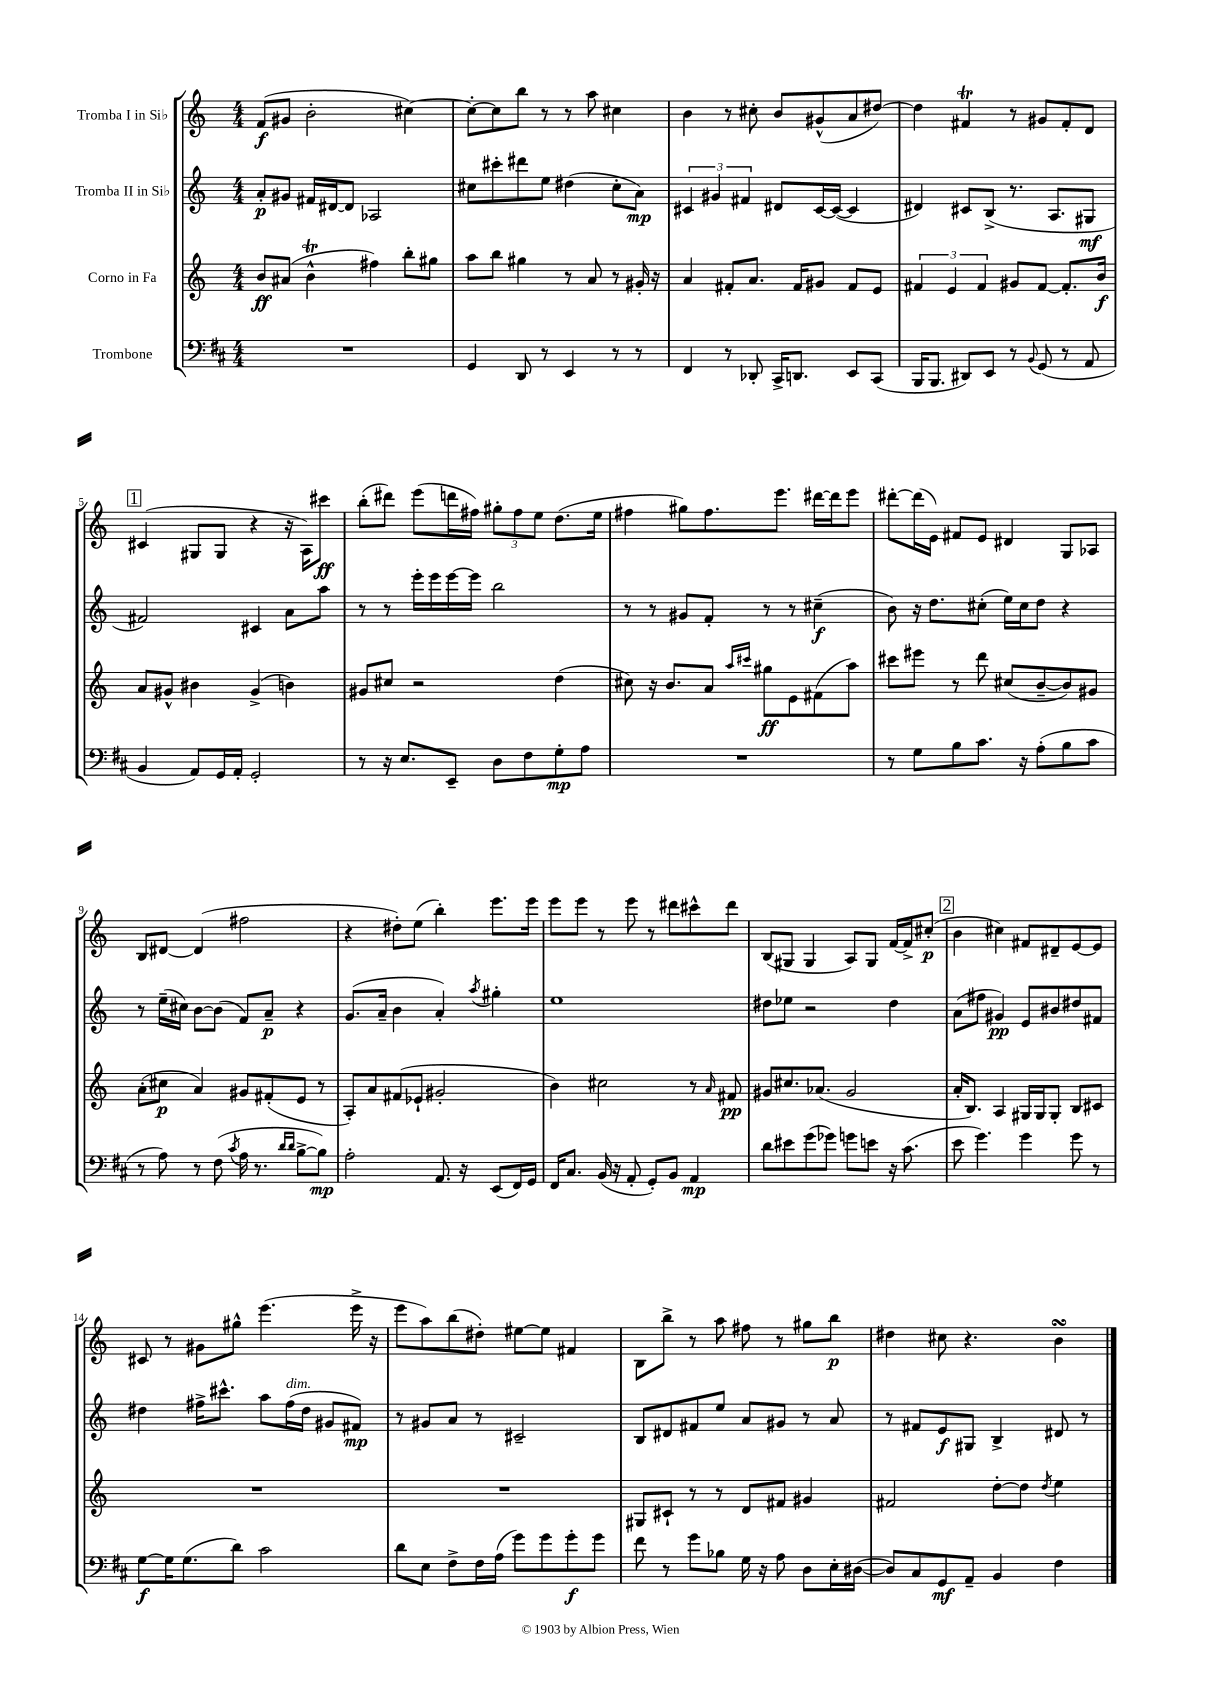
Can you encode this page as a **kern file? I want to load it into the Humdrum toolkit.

**kern	**dynam	**kern	**dynam	**kern	**dynam	**kern	**dynam
*part4	*part4	*part3	*part3	*part2	*part2	*part1	*part1
*staff4	*staff4	*staff3	*staff3	*staff2	*staff2	*staff1	*staff1
*I"Trombone	*	*I"Corno in Fa	*	*I"Tromba II in Si♭	*	*I"Tromba I in Si♭	*
*clefF4	*	*clefG2	*	*clefG2	*	*clefG2	*
*k[f#c#]	*	*k[]	*	*k[]	*	*k[]	*
*M4/4	*	*M4/4	*	*M4/4	*	*M4/4	*
=1	=1	=1	=1	=1	=1	=1	=1
1r	.	8b/L	ff	8a'/L	p	(8f/L	f
.	.	(8a#X/J	.	8g#X/J	.	8g#X/J	.
.	.	4bt^^\	.	16f#X/LL	.	2b'\	.
.	.	.	.	[16d#X/J	.	.	.
.	.	.	.	8d#/J]	.	.	.
.	.	4ff#X\)	.	2A-X/	.	.	.
.	.	8bb'\L	.	.	.	[4cc#X\)	.
.	.	8gg#X\J	.	.	.	.	.
=2	=2	=2	=2	=2	=2	=2	=2
4GG/	.	8aa\L	.	8cc#X\L	.	8cc#'\L_	.
.	.	8bb\J	.	8ccc#X'\	.	8cc#\]	.
8DD/	.	4gg#X\	.	8ddd#X\	.	8bb\J	.
8r	.	.	.	8ee\J	.	8r	.
4EE/	.	8r	.	(4dd#X\	.	8r	.
.	.	8a/	.	.	.	8aa\	.
8r	.	8r	.	8cc#'\L	.	4cc#X\	.
8r	.	16g#X'/	.	8a\J)	mp	.	.
.	.	16r	.	.	.	.	.
=3	=3	=3	=3	=3	=3	=3	=3
4FF#/	.	4a/	.	6c#X/	.	4b\	.
.	.	.	.	6g#X/	.	.	.
8r	.	8f#X'/L	.	.	.	8r	.
.	.	.	.	6f#X/	.	.	.
8DD-X'/	.	8.a/J	.	.	.	8cc#X'\	.
16CC#^/KL	.	.	.	8d#X/L	.	8b/L	.
8.DDn/J	.	16f#/KL	.	.	.	.	.
.	.	8g#X/J	.	[16c#/L	.	(8g#X^^/	.
.	.	.	.	(16c#/JJ_	.	.	.
8EE/L	.	8f#/L	.	4c#/]	.	8a/	.
(8CC#/J	.	8e/J	.	.	.	[8dd#X/J)	.
=4	=4	=4	=4	=4	=4	=4	=4
16BBB/KL	.	6f#X/	.	4d#X/)	.	4dd#\]	.
8.BBB/J	.	.	.	.	.	.	.
.	.	6e/	.	.	.	.	.
8DD#X/L)	.	.	.	8c#X/L	.	4f#Xt/	.
.	.	6f#/	.	.	.	.	.
8EE/J	.	.	.	(8B^/J	.	.	.
8r	.	8g#X/L	.	8.r	.	8r	.
8qqBB/	.	.	.	.	.	.	.
(8GG/	.	[8f#/J	.	.	.	8g#X/L	.
.	.	.	.	8.A/L	.	.	.
8r	.	8.f#'/L]	.	.	.	8f#'/	.
8AA/	.	.	.	8G#X/J	mf	8d/J	.
.	.	16b/Jk	f	.	.	.	.
!!LO:LB:g=z
!!LO:REH:place=s1:t=1
=5	=5	=5	=5	=5	=5	=5	=5
4BB/	.	8a/L	.	2f#X/)	.	(4c#X/	.
.	.	8g#X^^/J	.	.	.	.	.
8AA/L)	.	4b#X\	.	.	.	8G#X/L	.
16GG/L	.	.	.	.	.	8G#/J	.
16AA'/JJ	.	.	.	.	.	.	.
2GG'/	.	(4g#^/	.	4c#X/	.	4r	.
.	.	4bn\)	.	8a\L	.	16r	.
.	.	.	.	.	.	16A\KL)	.
.	.	.	.	8aa\J	.	8ccc#X\J	ff
=6	=6	=6	=6	=6	=6	=6	=6
8r	.	8g#X/L	.	8r	.	(8bb'\L	.
16r	.	8cc#X/J	.	8r	.	8ddd#X\J)	.
8.E/L	.	.	.	.	.	.	.
.	.	2r	.	16eee'\LL	.	(8eee\L	.
.	.	.	.	16eee\	.	.	.
8EE~/J	.	.	.	[16eee\	.	16dddn\L	.
.	.	.	.	16eee\JJ]	.	16ff#X\JJ)	.
8D\L	.	.	.	2bb\	.	12gg#X'\L	.
.	.	.	.	.	.	12ff#\	.
8F#\	.	.	.	.	.	.	.
.	.	.	.	.	.	12ee\J	.
8G'\	mp	(4dd\	.	.	.	(8.dd\L	.
8A\J	.	.	.	.	.	.	.
.	.	.	.	.	.	16ee\Jk	.
=7	=7	=7	=7	=7	=7	=7	=7
1r	.	8cc#X\)	.	8r	.	4ff#X\	.
.	.	16r	.	8r	.	.	.
.	.	8.b/L	.	.	.	.	.
.	.	.	.	8g#X/L	.	8gg#X\L)	.
.	.	8a/J	.	8f'/J	.	8.ff#\	.
.	.	16qqaa/LL	.	.	.	.	.
.	.	16qqccc#X/JJ	.	.	.	.	.
.	.	8gg#X\L	ff	8r	.	.	.
.	.	.	.	.	.	8.eee\J	.
.	.	8e\	.	8r	.	.	.
.	.	(8f#X\	.	(4cc#X~\	f	[16ddd#X\LL	.
.	.	.	.	.	.	16ddd#\J]	.
.	.	8aa\J)	.	.	.	8eee\J	.
=8	=8	=8	=8	=8	=8	=8	=8
8r	.	8ccc#X\L	.	8b\)	.	[8ddd#X'\L	.
8G\L	.	8eee#X\J	.	16r	.	(16ddd#\L]	.
.	.	.	.	8.dd\L	.	16e\JJ)	.
8B\	.	8r	.	.	.	8f#X/L	.
8.c#\J	.	8ddd\	.	(8cc#X'\J	.	8e/J	.
.	.	(8cc#X/L	.	16ee\LL)	.	4d#X/	.
16r	.	.	.	16cc#\J	.	.	.
(8A'\L	.	[8b~/	.	8dd\J	.	.	.
8B\	.	8b/])	.	4r	.	8G/L	.
8c#\J	.	8g#X/J	.	.	.	8A-X/J	.
!!LO:LB:g=z
=9	=9	=9	=9	=9	=9	=9	=9
8r	.	(8a'\L	.	8r	.	8B/L	.
8A\)	.	8cc#X\J	p	(16ee~\LL	.	[8d#X/J	.
.	.	.	.	16cc#X\JJ)	.	.	.
8r	.	4a/)	.	[8b\L	.	(4d#/]	.
(8F#\	.	.	.	(8b\J]	.	.	.
8qc#/	.	.	.	.	.	.	.
16A\	.	8g#X/L	.	8f/L)	.	2ff#X\	.
8.r	.	.	.	.	.	.	.
.	.	(8f#X'/	.	8a~/J	p	.	.
16qqd/LL	.	.	.	.	.	.	.
16qqd/JJ	.	.	.	.	.	.	.
[8B^\L	.	8e/J	.	4r	.	.	.
8B\J])	mp	8r	.	.	.	.	.
=10	=10	=10	=10	=10	=10	=10	=10
2A'\	.	8A'/L)	.	(8.g/L	.	4r	.
.	.	8a/	.	.	.	.	.
.	.	.	.	16a~/Jk	.	.	.
.	.	(8f#X/	.	4b\	.	8dd#X'\L)	.
.	.	8e-X`/J	.	.	.	(8ee\J	.
8.AA/	.	2g#X'/	.	4a'/)	.	4bb'\)	.
16r	.	.	.	.	.	.	.
.	.	.	.	8qaa/	.	.	.
(8EE/L	.	.	.	4gg#X'\	.	8.eee\L	.
16FF#/L)	.	.	.	.	.	.	.
16GG/JJ	.	.	.	.	.	16eee\Jk	.
=11	=11	=11	=11	=11	=11	=11	=11
16FF#/KL	.	4b\)	.	1ee	.	8eee\L	.
8.C#/J	.	.	.	.	.	.	.
.	.	.	.	.	.	8eee\J	.
(16BB/	.	2cc#X\	.	.	.	8r	.
16r	.	.	.	.	.	.	.
8AA'/	.	.	.	.	.	8eee\	.
8GG'/L)	.	.	.	.	.	8r	.
8BB/J	.	.	.	.	.	8ddd#X\L	.
4AA/	mp	8r	.	.	.	8ccc#X^^\	.
.	.	16qqa/	.	.	.	.	.
.	.	8f#X/	pp	.	.	8ddd#\J	.
=12	=12	=12	=12	=12	=12	=12	=12
8d\L	.	8g#X/L	.	8dd#X\L	.	(8B/L	.
8e#X\	.	8.cc#X/	.	8ee-X\J	.	8G#X/J	.
(8g\	.	.	.	2r	.	4G#/	.
.	.	(8.a-X/J	.	.	.	.	.
8g-X\J)	.	.	.	.	.	.	.
8gn\L	.	2g#/	.	.	.	8A/L)	.
8en\J	.	.	.	.	.	8G#/J	.
16r	.	.	.	4dd#\	.	[16f/LL	.
(8.c#\	.	.	.	.	.	16f^/J]	.
.	.	.	.	.	.	(8cc#X'/J	p
!!LO:REH:place=s1:t=2
=13	=13	=13	=13	=13	=13	=13	=13
8e\	.	16a'/KL	.	(8a\L	.	4b\	.
.	.	8.B/J)	.	.	.	.	.
4.g\)	.	.	.	8ff#X\J	.	.	.
.	.	4A/	.	4g#X/)	pp	4cc#X\)	.
4g\	.	16G#X/LL	.	8e/L	.	8f#X/L	.
.	.	16G#/J	.	.	.	.	.
.	.	8G#'/J	.	8b#X/	.	8d#X~/	.
8g\	.	8B/L	.	8dd#X/	.	[8e/	.
8r	.	8c#X/J	.	8f#X/J	.	8e/J]	.
!!LO:LB:g=z
=14	=14	=14	=14	=14	=14	=14	=14
[8G\L	f	1r	.	4dd#X\	.	8c#X/	.
16G\K]	.	.	.	.	.	8r	.
(8.G\	.	.	.	.	.	.	.
.	.	.	.	16ff#X^\KL	.	8g#X\L	.
.	.	.	.	8.ccc#X^^\J	.	.	.
8d\J)	.	.	.	.	.	8gg#X^^\J	.
2c#\	.	.	.	8aa\L	.	(4.eee\	.
!	!	!	!	!LO:TX:a:i:t=dim.	!	!	!
.	.	.	.	(16ff#\L	.	.	.
.	.	.	.	16dd#\JJ	.	.	.
.	.	.	.	8g#X/L	.	.	.
.	.	.	.	8f#X/J)	mp	16eee^\	.
.	.	.	.	.	.	16r	.
=15	=15	=15	=15	=15	=15	=15	=15
8d\L	.	1r	.	8r	.	8eee\L	.
8E\J	.	.	.	8g#X/L	.	8aa\)	.
8F#^\L	.	.	.	8a/J	.	(8bb\	.
16F#\L	.	.	.	8r	.	8dd#X'\J)	.
(16A\JJ	.	.	.	.	.	.	.
8g\L)	.	.	.	2c#X~/	.	[8ee#X\L	.
8g\	.	.	.	.	.	8ee#\J]	.
8g'\	f	.	.	.	.	4f#X/	.
8g\J	.	.	.	.	.	.	.
=16	=16	=16	=16	=16	=16	=16	=16
8f#\	.	8G#X/L	.	8B/L	.	8B\L	.
8r	.	8c#X`/J	.	8d#X/	.	8bb^\J	.
8g\L	.	8r	.	8f#X/	.	8r	.
8B-X\J	.	8r	.	8ee/J	.	8aa\	.
16G\	.	8d/L	.	8a/L	.	8ff#X\	.
16r	.	.	.	.	.	.	.
8A\	.	8f#X/J	.	8g#X/J	.	8r	.
8D\L	.	4g#X/	.	8r	.	8gg#X\L	.
16E'\L	.	.	.	8a/	.	8bb\J	p
([16D#X\JJ	.	.	.	.	.	.	.
=17	=17	=17	=17	=17	=17	=17	=17
8D#/L])	.	2f#X/	.	8r	.	4dd#X\	.
8C#/	.	.	.	8f#X/L	.	.	.
8GG/	mf	.	.	8e/	f	8cc#X\	.
8AA~/J	.	.	.	8G#X/J	.	4.r	.
4BB/	.	[8dd'\L	.	4B^/	.	.	.
.	.	8dd\J]	.	.	.	.	.
.	.	8qdd/	.	.	.	.	.
4F#\	.	4ee\	.	8d#X/	.	4bsSsS\	.
.	.	.	.	8r	.	.	.
==	==	==	==	==	==	==	==
*-	*-	*-	*-	*-	*-	*-	*-
